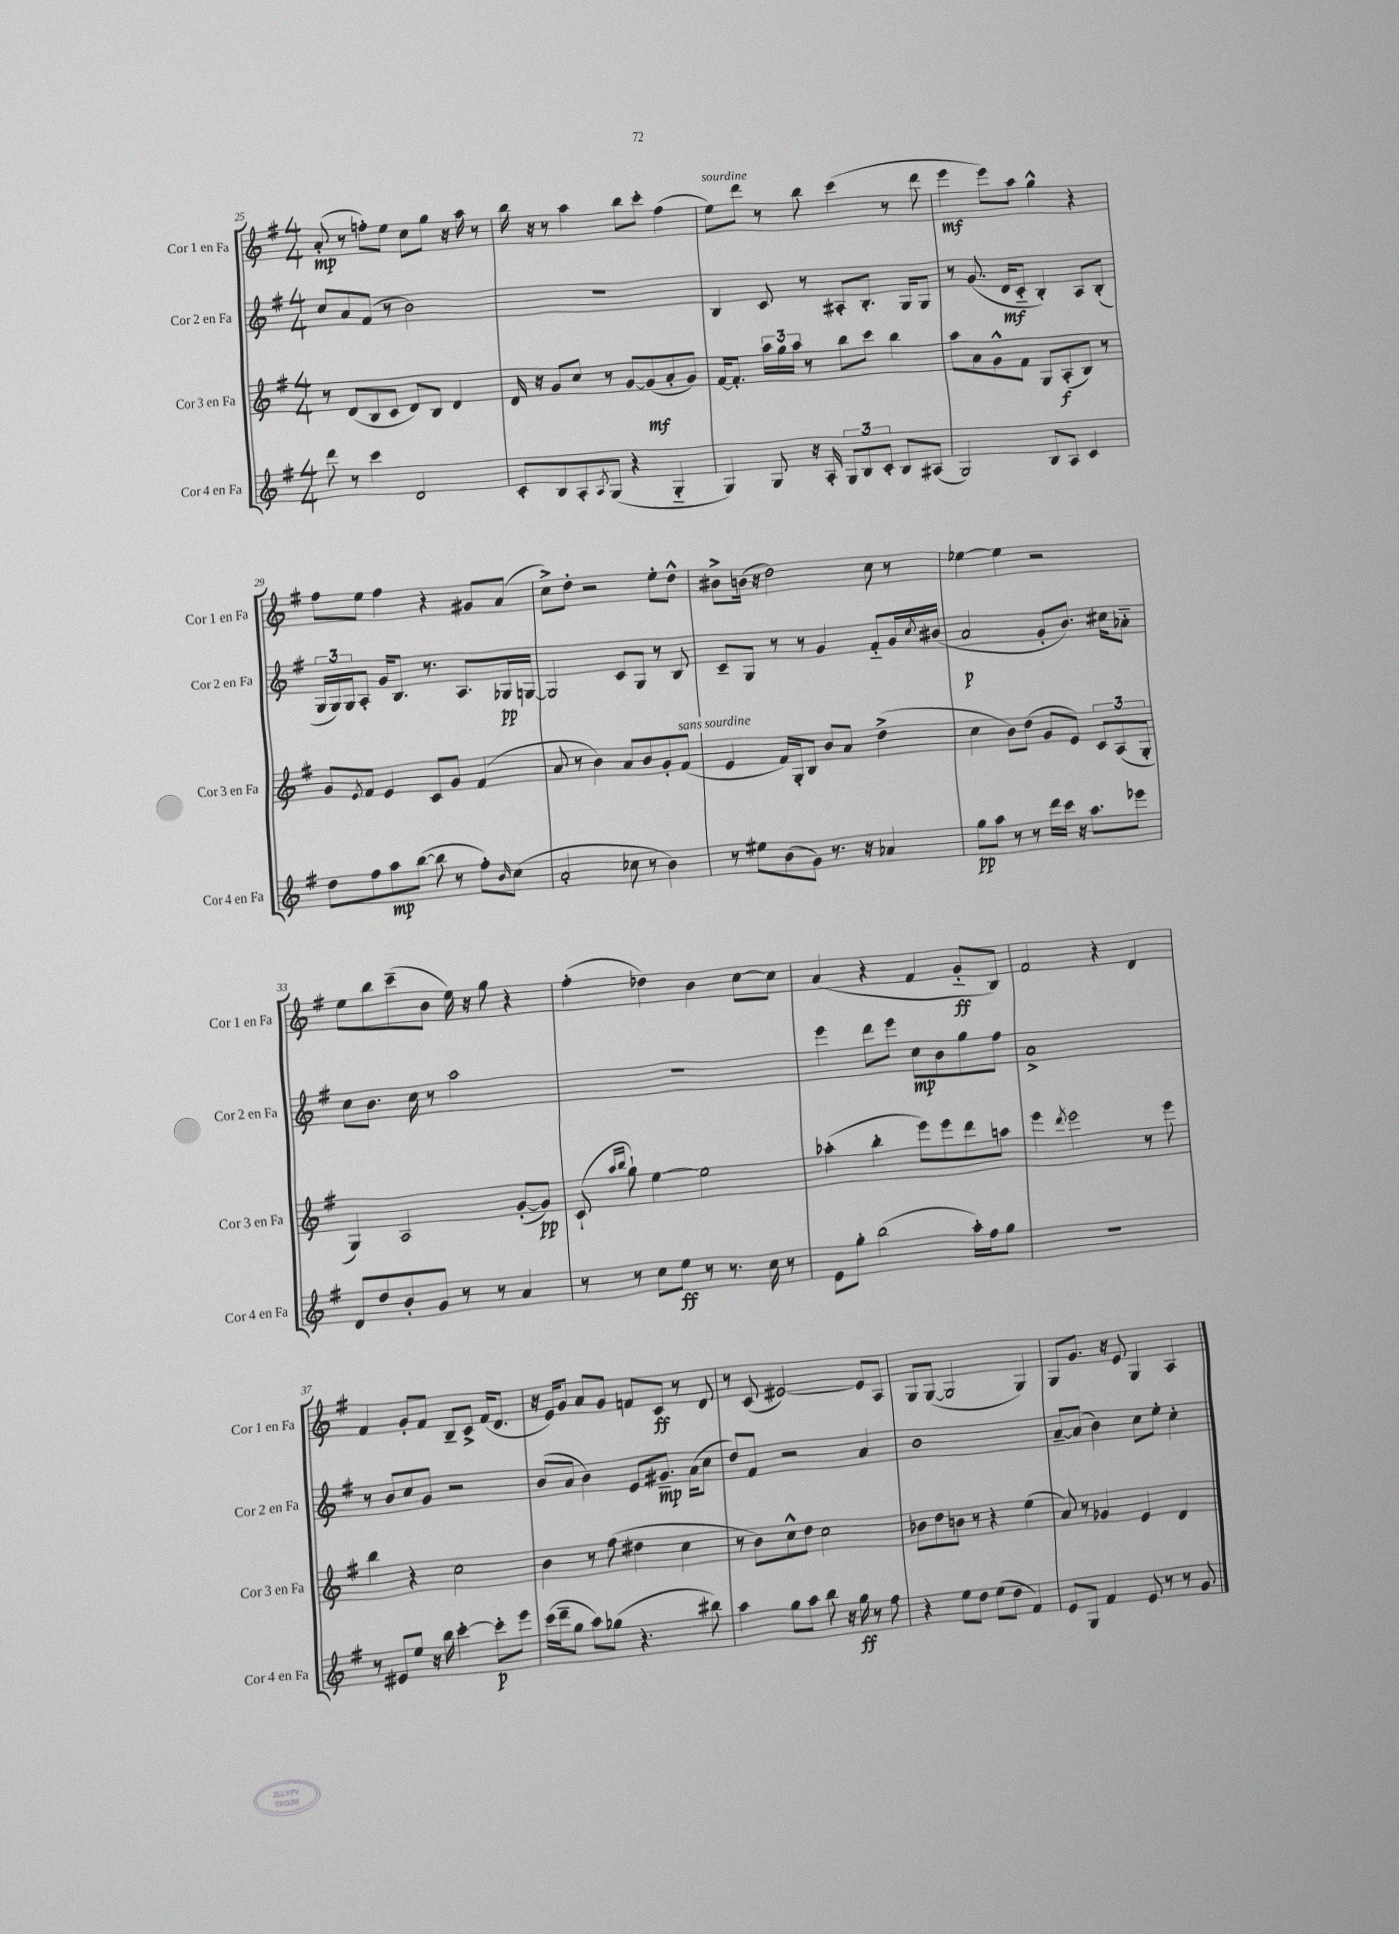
<<
\new StaffGroup <<
\new Staff = "s0" \with { instrumentName = "Cor 1 en Fa" shortInstrumentName = "Cor 1 en Fa" } {
    \clef treble \key g \major \numericTimeSignature \time 4/4
    a'8-.\mp( r8 f''8-.) e''8 c''8 g''8 r16 a''16 r8 |
    b''16 r16 r8 a''4 b''8 c'''8-. fis''4( |
    e''8^\markup { \italic "sourdine" }) d'''8 r8 b''8 c'''4( r8 d'''8 |
    e'''4\mf e'''8) a''8 g''4-^ r4 |
    fis''8 e''8 fis''4 r4 gis'8 a'8( |
    c''8->) d''8-. r2 e''8-. d''8-^ |
    bis'8-> b'16( r16 d''2) c''8 r8 |
    ees''4~ ees''4 r2 |
    e''8 b''8 c'''8--( b'8 e''16) r16 g''8 r4 |
    fis''4-.( des''4) b'4 c''8~ c''8 |
    a'4( r4 fis'4 g'8-_\ff b8) |
    fis'2 r4 d'4 |
    fis'4 g'8-. fis'8 b8-- c'8-> fis'16( d'8. |
    r16 e'16) g'8 a'8 g'8 f'8 c'8\ff r8 d'8 |
    r8 c'8( eis'2~) eis'8 a8 |
    g8 g8~( g2 g4) |
    g8 g'8. r16 e'8 g4 a4 \bar "|." |
}
\new Staff = "s1" \with { instrumentName = "Cor 2 en Fa" shortInstrumentName = "Cor 2 en Fa" } {
    \clef treble \key g \major \numericTimeSignature \time 4/4
    c''8 a'8 fis'8( r8 b'2) |
    r1 |
    b4 c'8 r8 ais8-. b8.-. g16 g8 |
    r8 g'8.( d'16\mf c'8-_ b4-.) a8 b8-.( |
    \tuplet 3/2 { g16 g16) g16 } a8-. g'16 b8. r8. a8. ges16\pp g16~ |
    g2 c'8 g8 r8 b8 |
    c'8-- g8 r8 r8 g'4 fis'8-_ g'16 \acciaccatura { c''8 } bis'16( |
    a'2\p g'8-. b'8.) cis''16 aes'8-_ |
    c''8 b'8. c''16 r8 a''2 |
    r1 |
    e'''4 d'''8 e'''8 c''8\mp b'8 g''8 fis''8 |
    a'1-> |
    r8 b'8 c''8 g'8 r2 |
    b'8( a'8 b'4) e'8 gis'8.--\mp a'16( c''8 |
    d''8) fis'8 r2 a'4 |
    b'1 |
    a'8~-- a'8( b'4) c''8 e''8-. c''4-. \bar "|." |
}
\new Staff = "s2" \with { instrumentName = "Cor 3 en Fa" shortInstrumentName = "Cor 3 en Fa" } {
    \clef treble \key g \major \numericTimeSignature \time 4/4
    r8 d'8( b8 c'8 d'8) b8 d'4 |
    d'16 r16 g'8 c''8 r8 g'8~ g'8\mf( a'8-. g'8) |
    fis'16~ fis'8.-. \tuplet 3/2 { a''16 g''16 a''16 } r8 b''8 c'''8 b''4 |
    a''8 a'8 g'8-^ fis'8 g8 a8-.\f( b8) r8 |
    g'8 \acciaccatura { e'8 } fis'8 e'4 c'8 g'8 fis'4( |
    a'8 r8 b'4) a'8 b'8 g'8-. fis'8^\markup { \italic "sans sourdine" }( |
    e'4 fis'16) g16-. b8 b'8 a'8 d''4->( |
    c''4 b'8) d''8( g'8 e'8) \tuplet 3/2 { c'8 a8( g8-. } |
    g4) a2 g'8~-.( g'8\pp) |
    c'8-!( \grace { a''16 b''16 } g''8-!) e''4~ e''2 |
    aes''4-.( b''4-. e'''8) e'''8 d'''8 a''8 |
    e'''4 \acciaccatura { d'''8 } e'''2 r8 e'''8 |
    b''4 r4 c''2 |
    b'4 r8 fis''8( dis''4 c''4 |
    r8 b'8) c''8-^ d''8 c''2 |
    bes'8 d''8 b'8 r8 r4 e''4( |
    a'8) r8 ges'4 e'4 d'4 \bar "|." |
}
\new Staff = "s3" \with { instrumentName = "Cor 4 en Fa" shortInstrumentName = "Cor 4 en Fa" } {
    \clef treble \key g \major \numericTimeSignature \time 4/4
    d'''8 r8 c'''4 d'2 |
    c'8-. b8 a8-. \acciaccatura { a8 } g8( r4 g4-_ |
    g4) g8 r16 a16-. \tuplet 3/2 { g8 b8 c'8-. } b8 ais8( |
    g2) b8 a8 c'4 |
    d''8 fis''8 a''8\mp b''8~( b''8 r8 fis''8-.) \grace { b'16 } c''8( |
    a'2-. ces''8 r8 b'4) |
    r8 eis''8 b'8( g'8) r8. r16 aes'4 |
    g''8\pp a''8 r8 r8 d'''16 c'''16 r16 a''8. ees'''8 |
    d'8 d''8 b'8-. g'8 r8 r8 a'4 |
    r8 r8 c''8 e''8\ff r8 r8. c''16 r8 |
    e'8 g''8-. b''2( a''16-.) fis''16 g''8 |
    R1 |
    r8 eis'8 e''8 r16 b''16 c'''4~-. c'''8-.\p e'''8 |
    c'''16( d'''16-- g''8 a''8) ges''8( r4. bis''8) |
    a''4 g''8 a''8 b''8 r16 g''16\ff r8 fis''8 |
    r4 e''8 d''8 e''8( d''8 fis'4) |
    e'8 g8 fis'4 e'8 r8 r8 g'8 \bar "|." |
}
>>
>>
\layout { \context { \Score currentBarNumber = #25 } }
